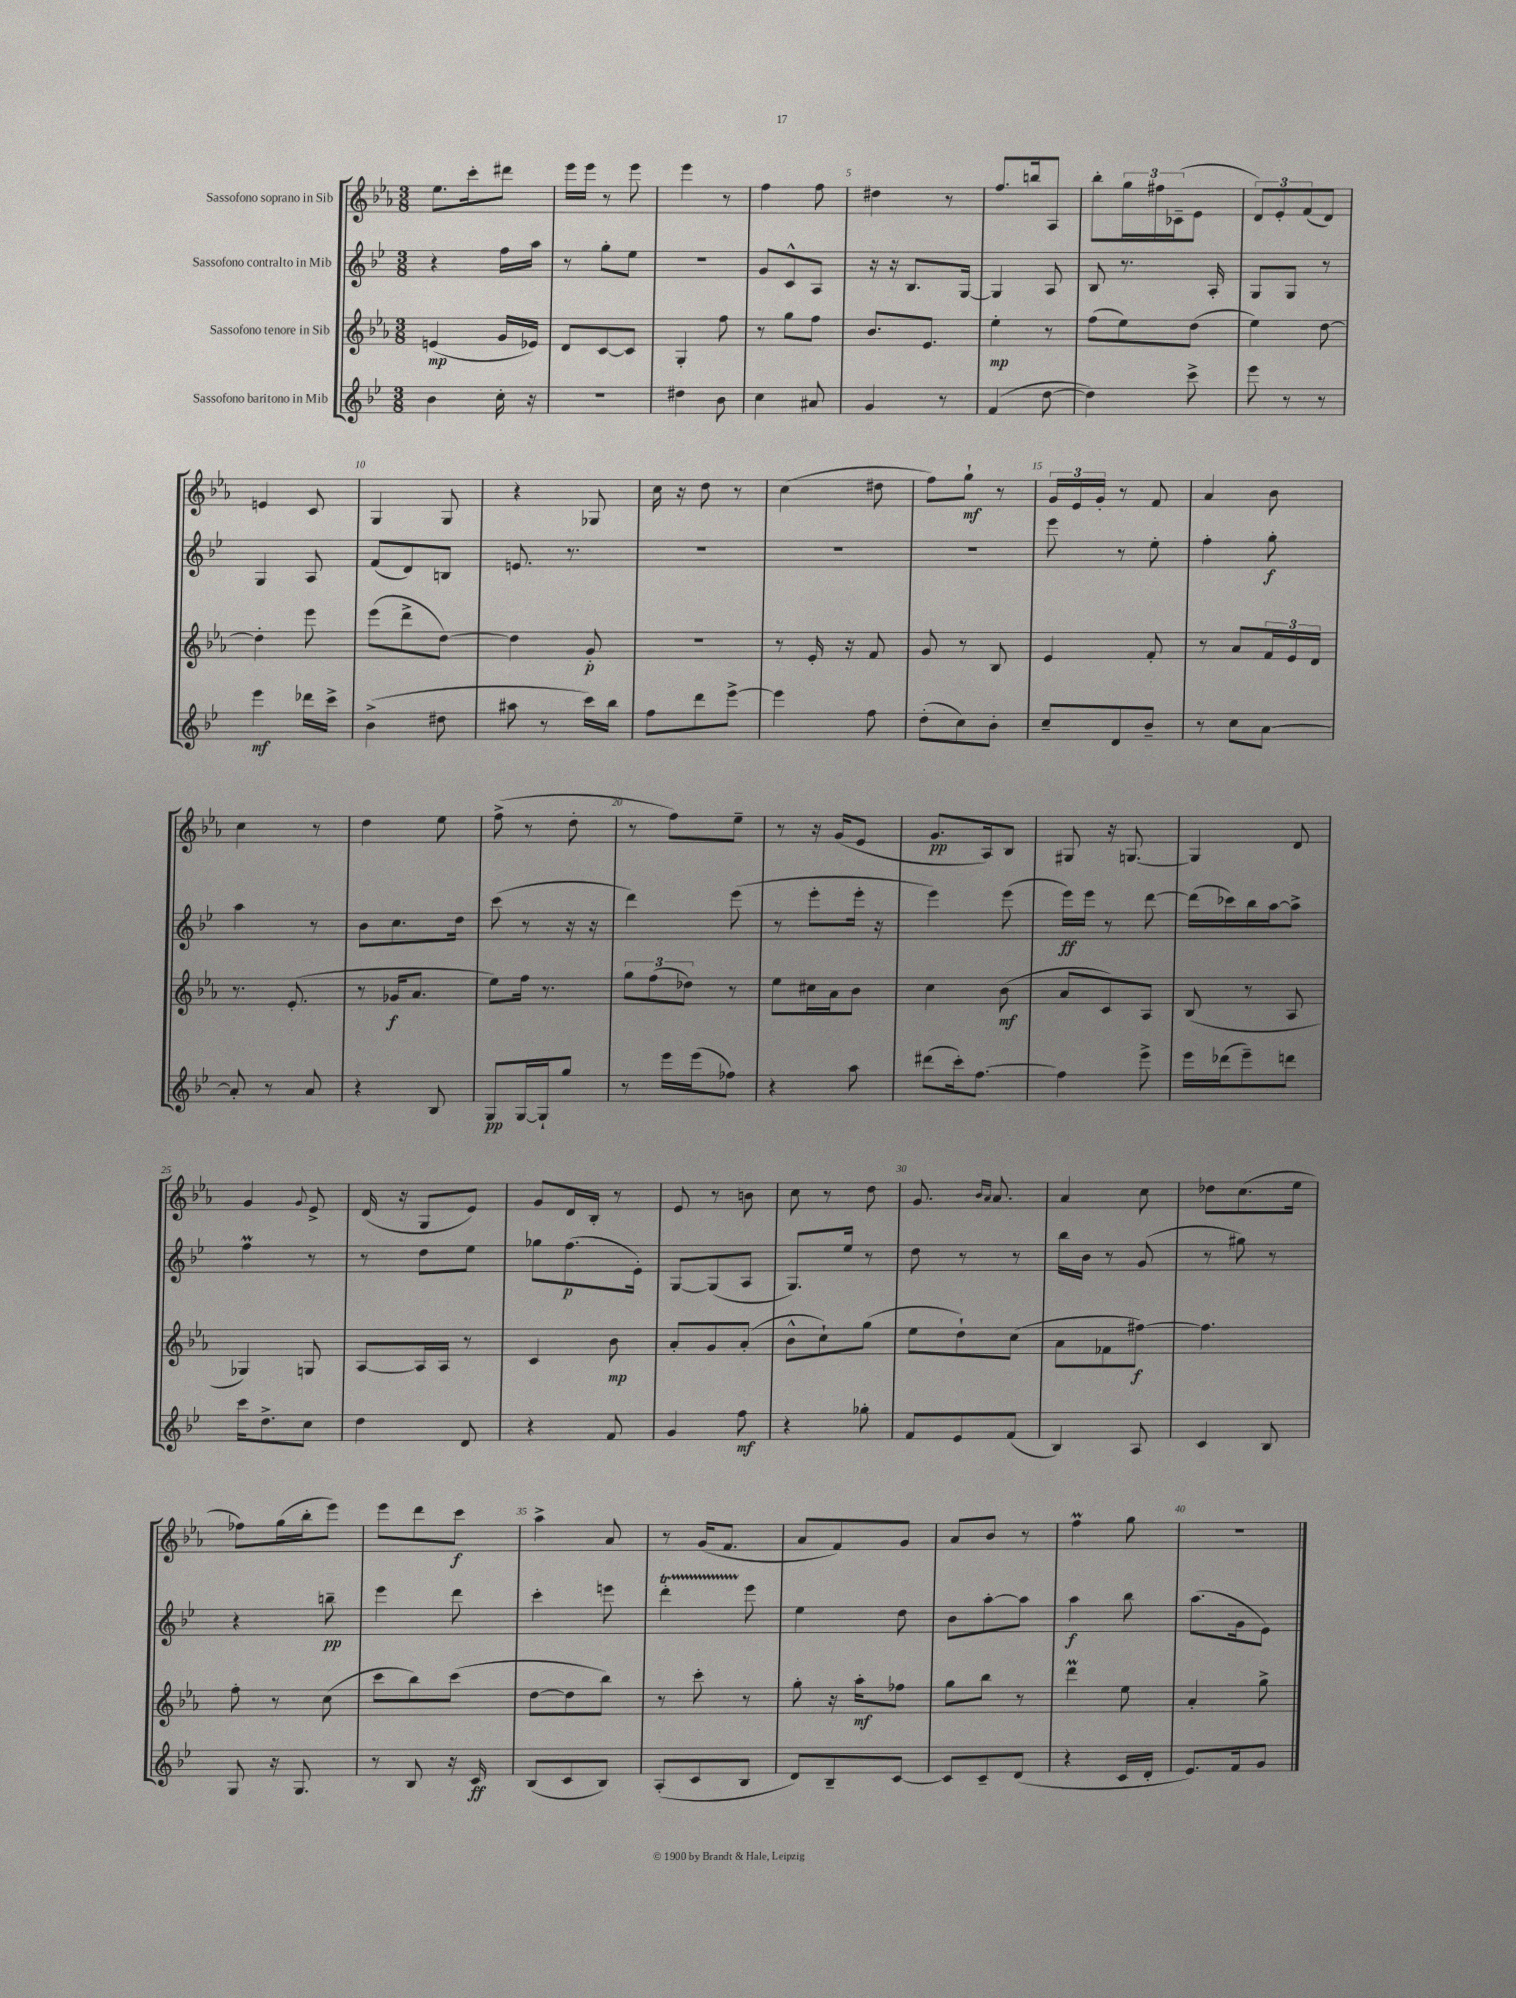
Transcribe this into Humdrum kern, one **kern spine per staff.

**kern	**dynam	**kern	**dynam	**kern	**dynam	**kern	**dynam
*part4	*part4	*part3	*part3	*part2	*part2	*part1	*part1
*staff4	*staff4	*staff3	*staff3	*staff2	*staff2	*staff1	*staff1
*I"Sassofono baritono in Mib	*	*I"Sassofono tenore in Sib	*	*I"Sassofono contralto in Mib	*	*I"Sassofono soprano in Sib	*
*clefG2	*	*clefG2	*	*clefG2	*	*clefG2	*
*k[b-e-]	*	*k[b-e-a-]	*	*k[b-e-]	*	*k[b-e-a-]	*
*M3/8	*	*M3/8	*	*M3/8	*	*M3/8	*
=1	=1	=1	=1	=1	=1	=1	=1
4b-\	.	(4en/	mp	4r	.	8.ee-\L	.
.	.	.	.	.	.	16ccc'\k	.
16cc'\	.	16g/LL	.	16ff\LL	.	8ddd#X\J	.
16r	.	16e-X/JJ)	.	16aa\JJ	.	.	.
=2	=2	=2	=2	=2	=2	=2	=2
4.r	.	8d/L	.	8r	.	16eee-\LL	.
.	.	.	.	.	.	16eee-\JJ	.
.	.	[8c/	.	8gg'\L	.	8r	.
.	.	8c/J]	.	8ee-\J	.	8eee-\	.
=3	=3	=3	=3	=3	=3	=3	=3
4dd#X\	.	4G'/	.	4.r	.	4eee-\	.
8b-\	.	8ff\	.	.	.	8r	.
=4	=4	=4	=4	=4	=4	=4	=4
4cc\	.	8r	.	8g/L	.	4ff\	.
.	.	8gg\L	.	8c^^/	.	.	.
8a#X/	.	8ff\J	.	8A/J	.	8ff\	.
=5	=5	=5	=5	=5	=5	=5	=5
4g/	.	8.b-/L	.	16r	.	4dd#X\	.
.	.	.	.	16r	.	.	.
.	.	.	.	8.B-/L	.	.	.
.	.	8.e-/J	.	.	.	.	.
8r	.	.	.	.	.	8r	.
.	.	.	.	[16G/Jk	.	.	.
=6	=6	=6	=6	=6	=6	=6	=6
(4f/	.	4ee-'\	mp	4G/]	.	8.ff/L	.
.	.	.	.	.	.	16bbn/k	.
[8dd\	.	8r	.	8A/	.	8A-/J	.
=7	=7	=7	=7	=7	=7	=7	=7
4dd\])	.	(8ff\L	.	8B-/	.	8bb-'\L	.
.	.	8ee-\)	.	8.r	.	24gg\L	.
.	.	.	.	.	.	24ff#X\	.
.	.	.	.	.	.	(24c-X~\J	.
8ccc^\	.	(8dd\J	.	.	.	8e-\J	.
.	.	.	.	16A'/	.	.	.
=8	=8	=8	=8	=8	=8	=8	=8
8eee-\	.	4ee-\)	.	8G/L	.	12d/L)	.
.	.	.	.	.	.	12e-'/	.
8r	.	.	.	8G/J	.	.	.
.	.	.	.	.	.	(12f/	.
8r	.	[8dd\	.	8r	.	8d/J)	.
!!LO:LB:g=z
=9	=9	=9	=9	=9	=9	=9	=9
4eee-\	mf	4dd'\]	.	4G/	.	4en/	.
16ddd-X\LL	.	8eee-\	.	8A/	.	8c/	.
16ccc^\JJ	.	.	.	.	.	.	.
=10	=10	=10	=10	=10	=10	=10	=10
(4b-^\	.	(8eee-\L	.	(8f/L	.	4G/	.
.	.	8ddd^\	.	8d/)	.	.	.
8dd#X\	.	[8dd\J)	.	8Bn/J	.	8G/	.
=11	=11	=11	=11	=11	=11	=11	=11
8aa#X\	.	4dd\]	.	8.en/	.	4r	.
8r	.	.	.	.	.	.	.
.	.	.	.	8.r	.	.	.
16ccc\LL)	.	8g'/	p	.	.	8G-X/	.
16bb-\JJ	.	.	.	.	.	.	.
=12	=12	=12	=12	=12	=12	=12	=12
8ff\L	.	4.r	.	4.r	.	16cc\	.
.	.	.	.	.	.	16r	.
8ddd\	.	.	.	.	.	8dd\	.
[8eee-^\J	.	.	.	.	.	8r	.
=13	=13	=13	=13	=13	=13	=13	=13
4eee-\]	.	8r	.	4.r	.	(4cc\	.
.	.	16e-'/	.	.	.	.	.
.	.	16r	.	.	.	.	.
8ff\	.	8f/	.	.	.	8dd#X\	.
=14	=14	=14	=14	=14	=14	=14	=14
(8dd'\L	.	8g/	.	4.r	.	8ff\L)	.
8cc\)	.	8r	.	.	.	8gg`\J	mf
8b-'\J	.	8B-/	.	.	.	8r	.
=15	=15	=15	=15	=15	=15	=15	=15
8cc~/L	.	4e-/	.	8eee-\	.	24g/LL	.
.	.	.	.	.	.	24e-/	.
.	.	.	.	.	.	24g'/JJ	.
8d/	.	.	.	8r	.	8r	.
8b-~/J	.	8f'/	.	8ee-'\	.	8f/	.
=16	=16	=16	=16	=16	=16	=16	=16
8r	.	8r	.	4ff'\	.	4a-/	.
8cc\L	.	8a-/L	.	.	.	.	.
[8a\J	.	24f/L	.	8gg'\	f	8b-\	.
.	.	24e-/	.	.	.	.	.
.	.	24d/JJ	.	.	.	.	.
!!LO:LB:g=z
=17	=17	=17	=17	=17	=17	=17	=17
8a'/]	.	8.r	.	4aa\	.	4cc\	.
8r	.	.	.	.	.	.	.
.	.	(8.e-'/	.	.	.	.	.
8a/	.	.	.	8r	.	8r	.
=18	=18	=18	=18	=18	=18	=18	=18
4r	.	8r	.	8b-\L	.	4dd\	.
.	.	16g-X/KL	f	8.cc\	.	.	.
.	.	8.a-/J	.	.	.	.	.
8B-/	.	.	.	.	.	8ee-\	.
.	.	.	.	16dd\Jk	.	.	.
=19	=19	=19	=19	=19	=19	=19	=19
8G/L	pp	8ee-\L)	.	(8ccc\	.	(8ff^\	.
[16G/L	.	16ff\Jk	.	8r	.	8r	.
16G`/J]	.	8.r	.	.	.	.	.
8gg/J	.	.	.	16r	.	8dd'\	.
.	.	.	.	16r	.	.	.
=20	=20	=20	=20	=20	=20	=20	=20
8r	.	12gg\L	.	4ddd\)	.	8r	.
.	.	(12ff\	.	.	.	.	.
16eee-\LL	.	.	.	.	.	8ff\L)	.
.	.	12dd-X\J)	.	.	.	.	.
(16eee-\J	.	.	.	.	.	.	.
8ff-X\J)	.	8r	.	(8eee-\	.	8ee-~\J	.
=21	=21	=21	=21	=21	=21	=21	=21
4r	.	8ee-\L	.	8r	.	8r	.
.	.	16cc#X\L	.	8eee-'\L	.	16r	.
.	.	16a-\J	.	.	.	(16g/KL	.
8aa\	.	8b-\J	.	16eee-'\Jk	.	8e-/J	.
.	.	.	.	16r	.	.	.
=22	=22	=22	=22	=22	=22	=22	=22
(8ddd#X\L	.	4cc\	.	4eee-\)	.	8.g/L	pp
16ccc'\k)	.	.	.	.	.	.	.
[8.ff\J	.	.	.	.	.	16A-/k)	.
.	.	(8b-\	mf	(8eee-\	.	8B-/J	.
=23	=23	=23	=23	=23	=23	=23	=23
4ff\]	.	8a-/L	.	16eee-\LL)	ff	8G#X/	.
.	.	.	.	16eee-\JJ	.	.	.
.	.	8c/)	.	8r	.	16r	.
.	.	.	.	.	.	[8.Gn/	.
8eee-^\	.	8A-/J	.	[8ddd\	.	.	.
=24	=24	=24	=24	=24	=24	=24	=24
16eee-\LL	.	(8B-/	.	(16ddd\LL]	.	4G/]	.
(16ddd-X\J	.	.	.	16ccc-X\)	.	.	.
8eee-~\)	.	8r	.	16bb-\	.	.	.
.	.	.	.	[16aa\J	.	.	.
8dddn\J	.	8A-/	.	8aa^\J]	.	8d/	.
!!LO:LB:g=z
=25	=25	=25	=25	=25	=25	=25	=25
16ccc\KL	.	4G-X/)	.	4ffM\	.	4g/	.
8.dd^\	.	.	.	.	.	.	.
.	.	.	.	.	.	8qqg/	.
8cc\J	.	8Gn/	.	8r	.	8e-^/	.
=26	=26	=26	=26	=26	=26	=26	=26
4dd\	.	[8A-/L	.	8r	.	(16d/	.
.	.	.	.	.	.	16r	.
.	.	16A-/L]	.	8dd\L	.	8G/L	.
.	.	16A-/JJ	.	.	.	.	.
8d/	.	8r	.	8ee-\J	.	8e-/J)	.
=27	=27	=27	=27	=27	=27	=27	=27
4r	.	4c/	.	8gg-X\L	.	8g/L	.
.	.	.	.	(8.ff\	p	16d/L	.
.	.	.	.	.	.	16B-'/JJ	.
8f/	.	8b-\	mp	.	.	8r	.
.	.	.	.	16e-'\Jk)	.	.	.
=28	=28	=28	=28	=28	=28	=28	=28
4g/	.	8a-'/L	.	[8G/L	.	8e-/	.
.	.	8g/	.	(8G/]	.	8r	.
8ff\	mf	(8a-'/J	.	8A/J	.	8bn\	.
=29	=29	=29	=29	=29	=29	=29	=29
4r	.	8b-^^\L	.	8.G/L)	.	8cc\	.
.	.	8cc`\)	.	.	.	8r	.
.	.	.	.	16ee-/Jk	.	.	.
8gg-X'\	.	(8gg\J	.	8r	.	8dd\	.
=30	=30	=30	=30	=30	=30	=30	=30
8f/L	.	8ee-\L	.	8dd\	.	8.g/	.
8e-/	.	8dd`\)	.	8r	.	.	.
.	.	.	.	.	.	16qqb-/LL	.
.	.	.	.	.	.	16qqa-/JJ	.
.	.	.	.	.	.	8.a-/	.
(8f/J	.	(8cc\J	.	8r	.	.	.
=31	=31	=31	=31	=31	=31	=31	=31
4B-/)	.	8a-\L	.	16bb-\LL	.	4a-/	.
.	.	.	.	16b-\JJ	.	.	.
.	.	8f-X\	.	8r	.	.	.
8A/	.	[8ff#X\J)	f	(8g/	.	8cc\	.
=32	=32	=32	=32	=32	=32	=32	=32
4c/	.	4.ff#\]	.	8r	.	8dd-X\L	.
.	.	.	.	8gg#X\)	.	(8.cc\	.
8B-/	.	.	.	8r	.	.	.
.	.	.	.	.	.	16ee-\Jk	.
!!LO:LB:g=z
=33	=33	=33	=33	=33	=33	=33	=33
8G/	.	8ff'\	.	4r	.	8ff-X\L)	.
16r	.	8r	.	.	.	(16gg\L	.
8.G/	.	.	.	.	.	16bb-'\J	.
.	.	(8cc\	.	8bbn~\	pp	8eee-\J)	.
=34	=34	=34	=34	=34	=34	=34	=34
8r	.	8ccc\L	.	4eee-\	.	8eee-\L	.
8B-/	.	8bb-\)	.	.	.	8ddd\	.
16r	.	(8ccc\J	.	8ddd\	.	8ccc\J	f
16c/	ff	.	.	.	.	.	.
=35	=35	=35	=35	=35	=35	=35	=35
(8B-/L	.	[8dd\L	.	4ccc'\	.	4aa-^\	.
8c/	.	8dd\]	.	.	.	.	.
8B-/J)	.	8bb-\J)	.	8eeen\	.	8a-/	.
=36	=36	=36	=36	=36	=36	=36	=36
(8A'/L	.	8r	.	4dddt'\	.	8r	.
8c/	.	8ccc'\	.	.	.	(16g/KL	.
.	.	.	.	.	.	8.f/J	.
8B-/J	.	8r	.	8eee-\	.	.	.
=37	=37	=37	=37	=37	=37	=37	=37
8d/L)	.	8gg'\	.	4ee-\	.	8a-/L	.
8B-~/	.	16r	.	.	.	8f/)	.
.	.	16aa-'\KL	mf	.	.	.	.
[8c/J	.	8ff-X\J	.	8dd\	.	8g/J	.
=38	=38	=38	=38	=38	=38	=38	=38
8c/L]	.	8gg\L	.	8b-\L	.	8a-/L	.
8c~/	.	8bb-\J	.	[8aa'\	.	8b-/J	.
(8d/J	.	8r	.	8aa\J]	.	8r	.
=39	=39	=39	=39	=39	=39	=39	=39
4r	.	4dddm\	.	4aa\	f	4ffM\	.
16c/LL	.	8ee-\	.	8bb-\	.	8gg\	.
16d'/JJ	.	.	.	.	.	.	.
=40	=40	=40	=40	=40	=40	=40	=40
8.e-/L)	.	4a-'/	.	(8.aa\L	.	4.r	.
16f/k	.	.	.	16g\k	.	.	.
8g/J	.	8gg^\	.	8e-\J)	.	.	.
==	==	==	==	==	==	==	==
*-	*-	*-	*-	*-	*-	*-	*-
